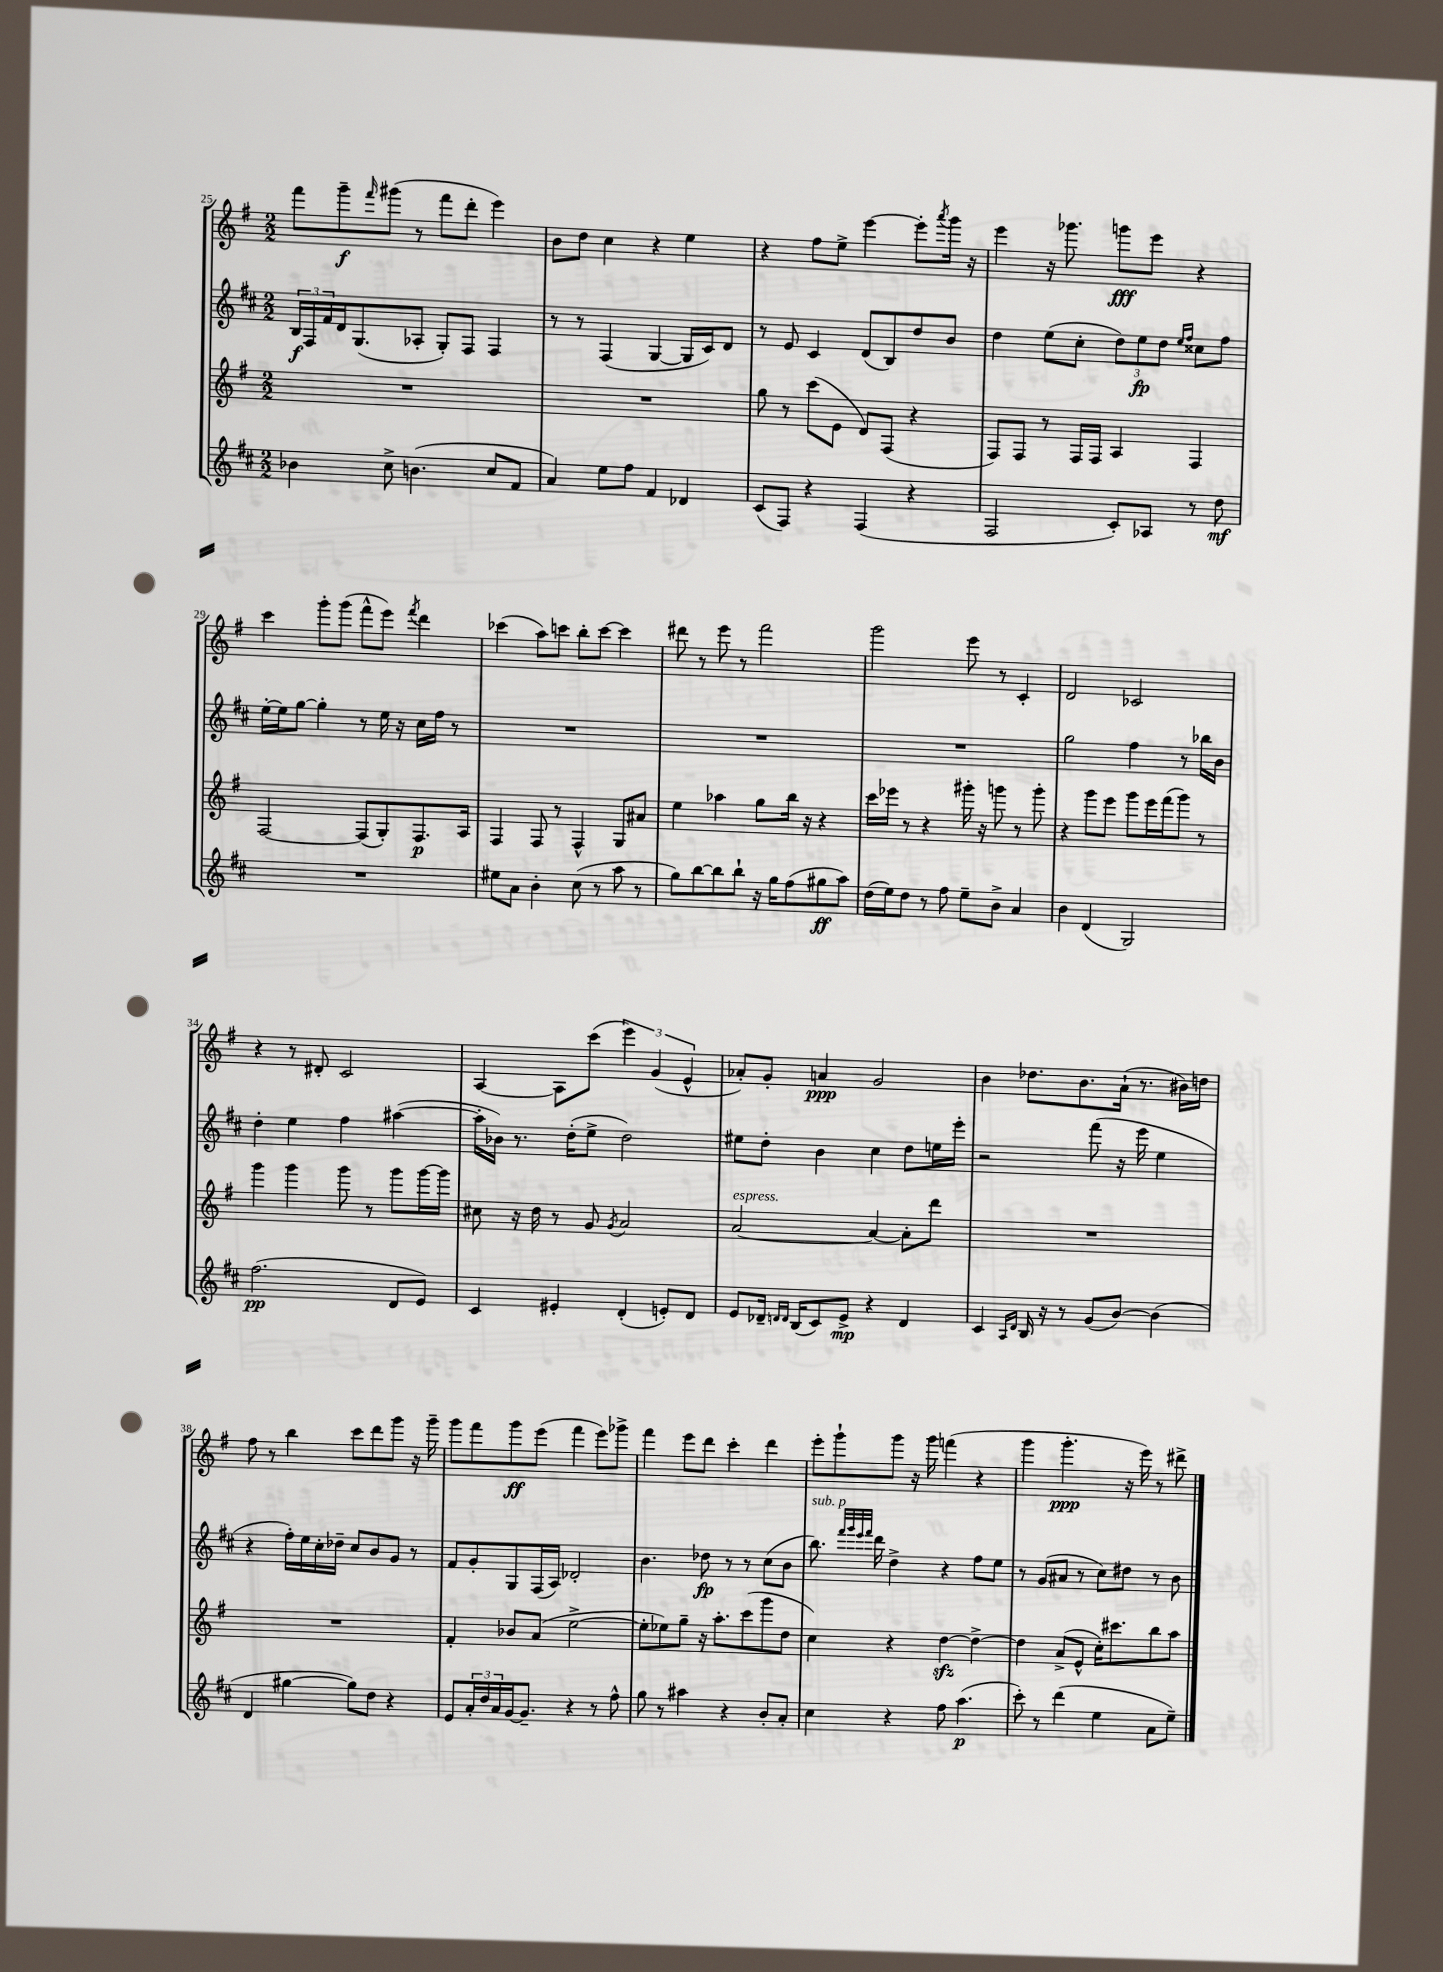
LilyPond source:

<<
\new StaffGroup <<
\new Staff = "s0" {
    \clef treble \key g \major \numericTimeSignature \time 2/2
    fis'''8 g'''8--\f \grace { fis'''16 } gis'''8( r8 fis'''8 d'''8-. e'''4) |
    b'8 d''8 c''4 r4 e''4 |
    r4 fis''8 e''8-> e'''4~ e'''8-. \acciaccatura { a'''8 } g'''16 r16 |
    e'''4 r16 ges'''8. g'''8\fff e'''8 r4 |
    c'''4 g'''8-. g'''8( fis'''8-^ e'''8) \acciaccatura { fis'''8 } d'''4 |
    ces'''4( a''8) c'''8 b''8-. c'''8~ c'''4 |
    dis'''8 r8 e'''8 r8 fis'''2 |
    g'''2 e'''8 r8 c'4-. |
    d'2 ces'2 |
    r4 r8 dis'8-. c'2 |
    a4~ a8 c'''8( \tuplet 3/2 { e'''4) g'4( e'4-^ } |
    aes'8-.) g'8-. a'4\ppp g'2 |
    b'4 des''8. b'8. a'16-!( r8. bis'16) d''16 |
    fis''8 r8 b''4 c'''8 d'''8 g'''8 r16 g'''16-- |
    g'''8 fis'''8 g'''8\ff e'''8( fis'''4 e'''8) ges'''8-> |
    fis'''4 e'''8 d'''8 c'''4-. d'''4 |
    e'''8-. g'''8-! g'''8 r16 g'''16 f'''4( r4 |
    g'''4 g'''4.-.\ppp r16 e'''16) r8 dis'''8-> \bar "|." |
}
\new Staff = "s1" {
    \clef treble \key d \major \numericTimeSignature \time 2/2
    \tuplet 3/2 { b16\f fis16 fis'16 } d'16 g8.( aes8-. g8-.) fis8 fis4 |
    r8 r8 fis4( g4~ g16 cis'16) d'8 |
    r8 e'8 cis'4 d'8( b8) d''8 b'8 |
    d''4 e''8( cis''8-. \tuplet 3/2 { d''8) e''8\fp d''8 } \grace { e''16 fis''16 } cisis''8 fis''8 |
    e''16~-. e''16 g''8~ g''4-. r8 e''16 r16 cis''16 fis''16 r8 |
    R1 |
    R1 |
    R1 |
    g''2 fis''4 r8 bes''16 b'16 |
    d''4-. e''4 fis''4 ais''4~( |
    ais''16-. bes'16) r8. d''16-.( e''8-> d''2) |
    eis''8 d''8-. b'4 cis''4 d''8 e''16 e'''16-. |
    r2 fis'''8( r16 e'''16 e''4 |
    r4 fis''16-.) e''16 cis''16-. des''16-- cis''8 b'8 g'8 r8 |
    fis'8 g'8-. g8 fis16( a16) des'2-. |
    b'4. des''8\fp r8 r8 cis''8( b'8 |
    b''8.^\markup { \italic "sub. p" }) \grace { fis'''32 g'''32 e'''32 fis'''32 } d'''16 d''4-> r4 fis''8 e''8 |
    r8 g'8( ais'8 r8 cis''8) dis''8 r8 b'8 \bar "|." |
}
\new Staff = "s2" {
    \clef treble \key g \major \numericTimeSignature \time 2/2
    R1 |
    R1 |
    g''8 r8 c'''8( e'8 d'8) fis8( r4 |
    fis8) fis8 r8 fis16 fis16 a4 fis4 |
    fis2~ fis8( g8-.) fis8.\p a16 |
    fis4 fis8 r8 fis4-^ g8 ais'8 |
    e''4 aes''4 g''8 b''16 r16 r4 |
    c'''16 ees'''16 r8 r4 gis'''16-. r16 g'''8 r8 g'''8-. |
    r4 g'''8 e'''8 g'''8 e'''16 fis'''16( g'''8) r8 |
    g'''4 g'''4 g'''8 r8 g'''8 g'''16~ g'''16 |
    cis''8 r16 d''16 r8 g'8 \acciaccatura { g'8 } a'2 |
    a'2~^\markup { \italic "espress." } a'4~ a'8-. d'''8 |
    R1 |
    R1 |
    fis'4-. bes'8 a'8( e''2~-> |
    e''8-. ees''8) g''8-- r16 a''8.-. c'''8( g'''8 d''8 |
    c''4) r4 d''4~\sfz d''4~-> |
    d''4 a'8->( e'8-^ c''16-.) cis'''8. b''8 a''8 \bar "|." |
}
\new Staff = "s3" {
    \clef treble \key d \major \numericTimeSignature \time 2/2
    bes'4 cis''8-> b'4.( cis''8 fis'8 |
    a'4) e''8 fis''8 fis'4 des'4 |
    cis'8( fis8) r4 fis4( r4 |
    fis2 cis'8-.) aes8 r8 d''8\mf |
    R1 |
    eis''8 a'8 b'4-. cis''8( r8 a''8 r8 |
    g''8) b''8~ b''8 b''8-! r16 g''16 fis''8( gis''8\ff a''8) |
    d''16( e''16) d''8 r8 fis''8 e''8-- b'8-> a'4 |
    b'4 d'4( g2) |
    fis''2.\pp( d'8 e'8) |
    cis'4 eis'4-. d'4-.( e'8-.) d'8 |
    e'8 des'16-- \grace { d'16 d'16 } b16( cis'8) e'8->\mp r4 d'4 |
    cis'4 \grace { a16 d'16 } b16 r16 r8 g'8( b'8~) b'4( |
    d'4 gis''4~ gis''8) d''8 r4 |
    e'8 \tuplet 3/2 { a'16-. d''16 a'16 } g'16~ g'8.-- r4 r8 fis''8-^ |
    g''8 r8 ais''4 r4 b'8-. a'8-. |
    cis''4 r4 fis''8 a''4.\p( |
    cis'''8-.) r8 d'''4( e''4 a'8 e''8--) \bar "|." |
}
>>
>>
\layout { \context { \Score currentBarNumber = #25 } }
